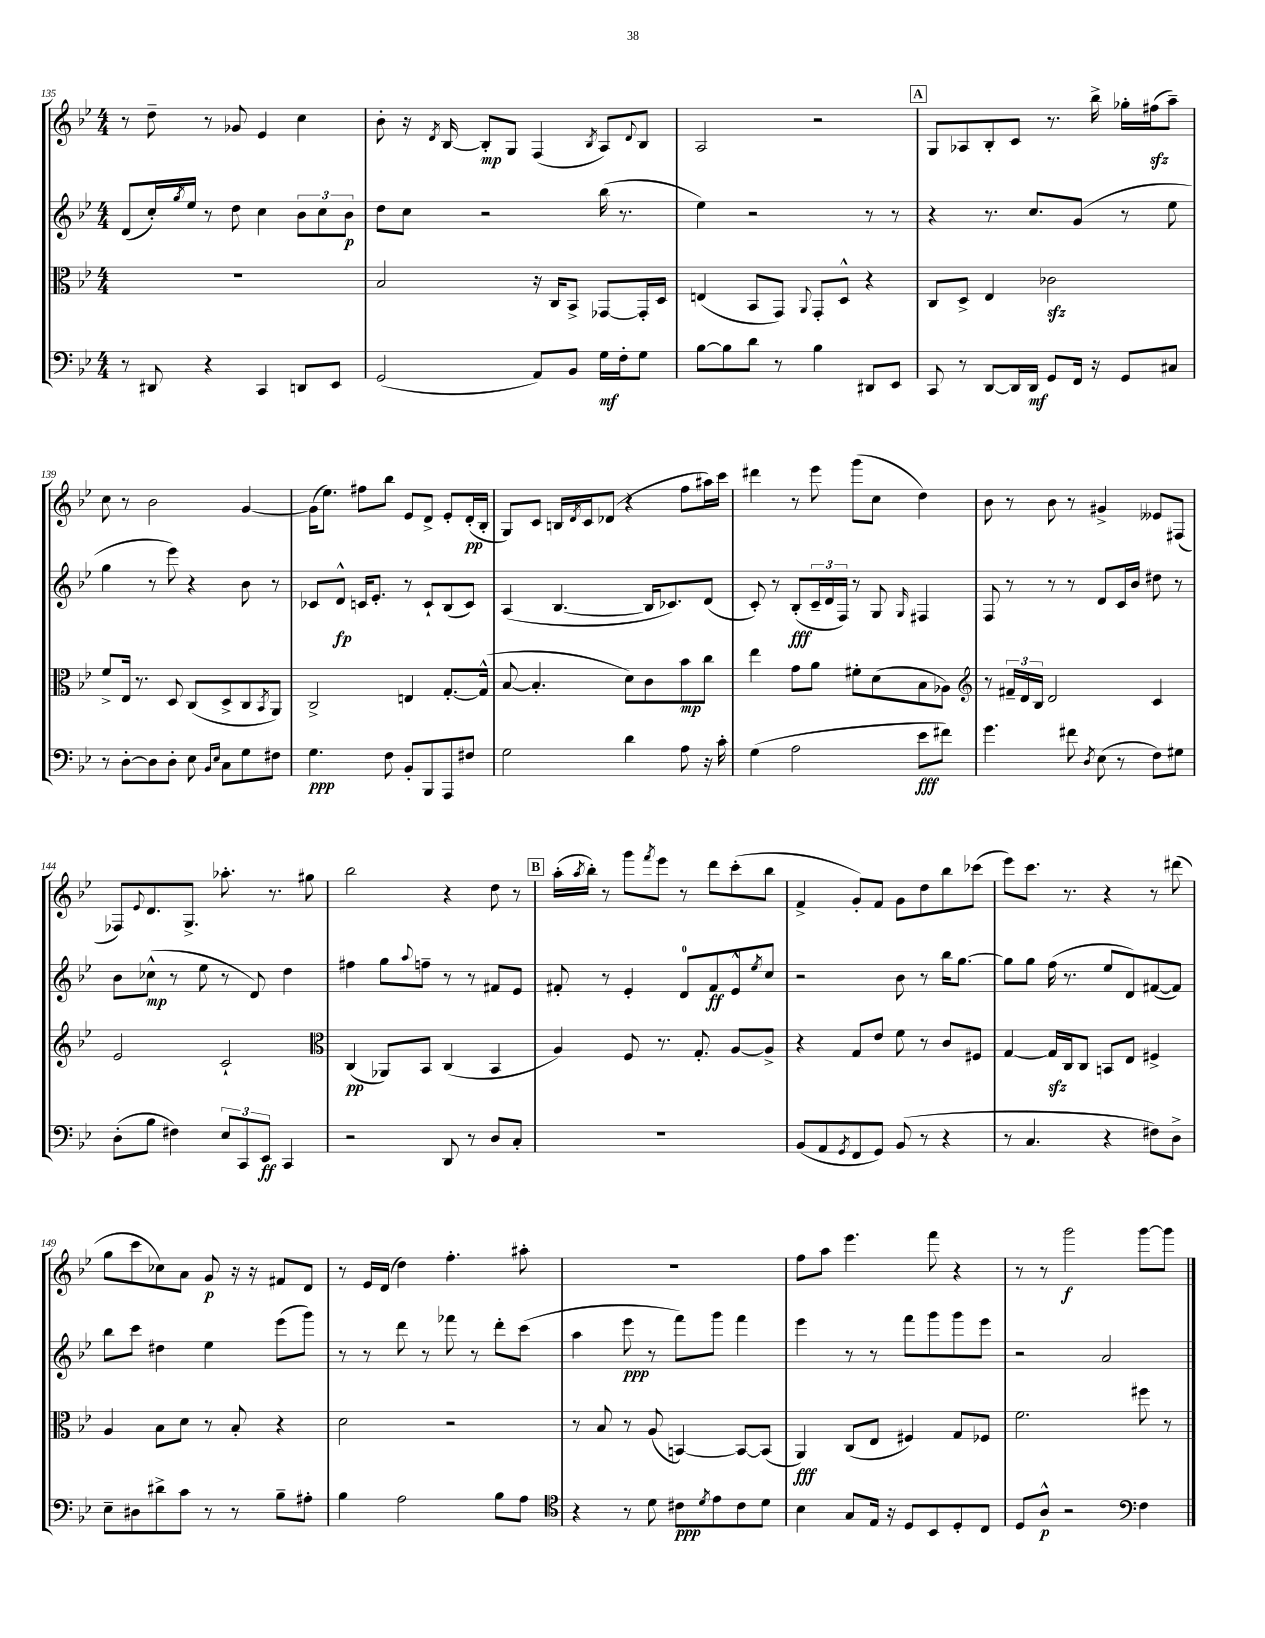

**kern	**kern	**kern	**kern
*staff4	*staff3	*staff2	*staff1
*clefF4	*clefC3	*clefG2	*clefG2
*k[b-e-]	*k[b-e-]	*k[b-e-]	*k[b-e-]
*M4/4	*M4/4	*M4/4	*M4/4
8r	1r	(8d/L	8r
8DD#/	.	16cc'/L)	8dd~\
.	.	8qgg/	.
.	.	16ee-/JJ	.
4r	.	8r	8r
.	.	8dd\	8g-/
4CC/	.	4cc\	4e-/
8DD/L	.	12b-\L	4cc\
.	.	12cc\	.
8EE-/J	.	.	.
.	.	12b-\J	.
=	=	=	=
(2GG/	2B-/	8dd\L	8b-'\
.	.	8cc\J	16r
.	.	.	8qd/
.	.	.	[16B-/
.	.	2r	8B-'/]L
.	.	.	8G/J
8AA/L)	16r	.	(4F/
.	16C/LK	.	.
8BB-/J	8BB-^/J	.	.
.	.	.	8qB-/
16G\LL	[8GG-/L	(16bb-\	8A/L)
16F'\J	.	8.r	.
.	.	.	8qqd/
8G\J	16GG-'/]L	.	8B-/J
.	16D/JJ	.	.
=	=	=	=
[8B-\L	(4E/	4ee-\)	2A/
8B-\]	.	.	.
8d\J	8BB-/L	2r	.
8r	8GG/J)	.	.
.	8qqAA/	.	.
4B-\	8GG'/L	.	2r
.	8D^^/J	.	.
8DD#/L	4r	8r	.
8EE-/J	.	8r	.
=	=	=	=
8CC/	8C/L	4r	8G/L
8r	8D^/J	.	8A-/
[8DD/L	4E-/	8.r	8B-'/
16DD/]L	.	.	8c/J
16DD/JJ	.	8.cc/L	.
8GG/L	2c-\	.	8.r
16FF/Jk	.	(8g/J	.
16r	.	.	16bb-^\
8GG/L	.	8r	16gg-'\LL
.	.	.	(16ff#\J
8C#/J	.	8ee-\	8aa~\J)
=	=	=	=
8r	8f^/L	4gg\	8cc\
[8D'\L	16E-/Jk	.	8r
.	8.r	.	.
8D\]	.	8r	2b-\
8D'\J	8D/	8eee-\)	.
8E-\	(8C/L	4r	.
16qqBB-/LL	.	.	.
16qqE-/JJ	.	.	.
8C\L	8D^/	.	.
8G\	8C/	8b-\	[4g/
.	8qBB-/	.	.
8F#\J	8AA/J)	8r	.
=	=	=	=
4.G\	2C^/	8c-/L	(16g\]LK
.	.	.	8.ee-\J)
.	.	8d^^/J	.
.	.	16c/LK	8ff#\L
.	.	8.e-'/J	.
8F\	.	.	8bb-\J
8BB-'/L	4E/	8r	8e-/L
8BBB-/	.	8c`/L	8d^/J
8AAA/	[8.G'/L	(8B-/	8e-'/L
8F#/J	.	8c/J)	(16d'/L
.	(16G^^/]Jk	.	16B-'/JJ
=	=	=	=
2G\	[8B-/	(4A/	8G/L)
.	4.B-'/]	.	8c/J
.	.	[4.B-/	16B/LL
.	.	.	8qd/
.	.	.	16c/J
.	.	.	(8d-/J
4d\	8d\L)	.	4r
.	8c\	16B-/]LK	.
.	.	8.c-/)	.
8A\	8b-\	.	8ff\L
16r	8cc\J	(8d/J	16aa#\L)
16c'\	.	.	16ccc\JJ
=	=	=	=
(4G\	4ee-\	8c'/)	4ddd#\
.	.	8r	.
2A\	8g\L	(8B-'/L	8r
.	8a\J	24c~/L	8eee-\
.	.	24d/	.
.	.	24F/JJ)	.
.	8f#'\L	8r	(8ggg\L
.	(8d\	8G/	8cc\J
.	.	16qqG/	.
8e-\L	8B-\	4F#/	4dd\)
8f#\J)	8A-\J)	.	.
=	=	=	=
*	*clefG2	*	*
4.g\	8r	8F/	8b-\
.	24f#~/LL	8r	8r
.	24d/	.	.
.	24B-/JJ	.	.
.	2d/	8r	8b-\
8f#\	.	8r	8r
8qD/	.	.	.
(8E-\	.	8d/L	4g#^/
8r	.	16c/L	.
.	.	16b-/JJ	.
8F\L)	4c/	8dd#\	8e--/L
8G#\J	.	8r	(8F#/J
=	=	=	=
(8D'\L	2e-/	8b-\L	8F-/L)
.	.	.	8qqe-/
8B-\J	.	(8cc-^^\J	8.d/
4F#\)	.	8r	.
.	.	.	8.G^/J
.	.	8ee-\	.
12E-/L	2c`/	8r	8.aa-'\
12CC/	.	.	.
.	.	8d/)	.
12EE-/J	.	.	.
.	.	.	8.r
4CC/	.	4dd\	.
.	.	.	8gg#\
=	=	=	=
*	*clefC3	*	*
2r	(4C/	4ff#\	2bb-\
.	8AA-/L)	8gg\L	.
.	.	8qqaa/	.
.	8BB-/J	8ff~\J	.
8DD/	(4C/	8r	4r
8r	.	8r	.
8D/L	4BB-/	8f#/L	8dd\
8C'/J	.	8e-/J	8r
=	=	=	=
1r	4A/)	8f#'/	(16aa'\LL
.	.	.	8qaa/
.	.	.	16bb-'\JJ)
.	.	8r	8r
.	8F/	4e-'/	8ggg\L
.	.	.	8qfff/
.	8.r	.	8eee-\J
.	.	8d/L	8r
.	8.G'/	.	.
.	.	8f#/	8ddd\L
.	[8A/L	8e-^^/	(8ccc'\
.	.	8qee-/	.
.	8A^/]J	8cc/J	8bb-\J
=	=	=	=
(8BB-/L	4r	2r	4f^/
8AA/	.	.	.
8qGG/	.	.	.
8FF/	8G/L	.	8g'/L)
8GG/J)	8e-/J	.	8f/J
(8BB-/	8f\	8b-\	8g\L
8r	8r	8r	8dd\
4r	8c/L	16bb-\LK	8bb-\
.	.	[8.gg\J	.
.	8F#/J	.	(8ccc-\J
=	=	=	=
8r	[4G/	8gg\]L	8eee-\L)
4.C/	.	8gg\J	8.ccc\J
.	16G/]LL	(16ff\	.
.	16C/J	8.r	8.r
.	8C/J	.	.
4r	8BB/L	8ee-/L	4r
.	8E-/J	8d/)	.
8F#\L)	4F#^/	([8f#/	8r
8D^\J	.	8f#/]J)	(8ddd#\
=	=	=	=
8E-~\L	4A/	8bb-\L	8gg\L
8D#\	.	8ccc\J	8ccc\
8d#^\	8B-\L	4dd#\	8cc-\)
8c\J	8d\J	.	8a\J
8r	8r	4ee-\	8g/
8r	8B-'/	.	16r
.	.	.	16r
8B-~\L	4r	(8eee-\L	8f#/L
8A#'\J	.	8ggg\J)	8d/J
=	=	=	=
4B-\	2d\	8r	8r
.	.	8r	16e-/LL
.	.	.	(16d/JJ
2A\	.	8ddd\	4dd\)
.	.	8r	.
.	2r	8fff-\	4.ff'\
.	.	8r	.
8B-\L	.	8ddd'\L	.
8A\J	.	(8ccc\J	8aa#'\
=	=	=	=
*clefC4	*	*	*
4r	8r	4aa\	1r
.	8B-/	.	.
8r	8r	8eee-\	.
8d\	(8A/	8r	.
8c#\L	[4BB/)	8fff\L)	.
8qd/	.	.	.
8e-\	.	8ggg\J	.
8c#\	8BB/_L	4fff\	.
8d\J	(8BB/]J	.	.
=	=	=	=
4B-\	4AA/)	4eee-\	8ff\L
.	.	.	8aa\J
8G/L	(8C/L	8r	4.eee-\
16E-/Jk	8E-/J	8r	.
16r	.	.	.
8D/L	4F#/)	8fff\L	.
8BB-/	.	8ggg\	8fff\
8D'/	8G/L	8ggg\	4r
8C/J	8F-/J	8eee-\J	.
=	=	=	=
8D/L	2.f\	2r	8r
8A^^/J	.	.	8r
2r	.	.	2ggg\
.	.	2a/	.
*clefF4	*	*	*
4F\	8ff#\	.	[8ggg\L
.	8r	.	8ggg\]J
==	==	==	==
*-	*-	*-	*-
